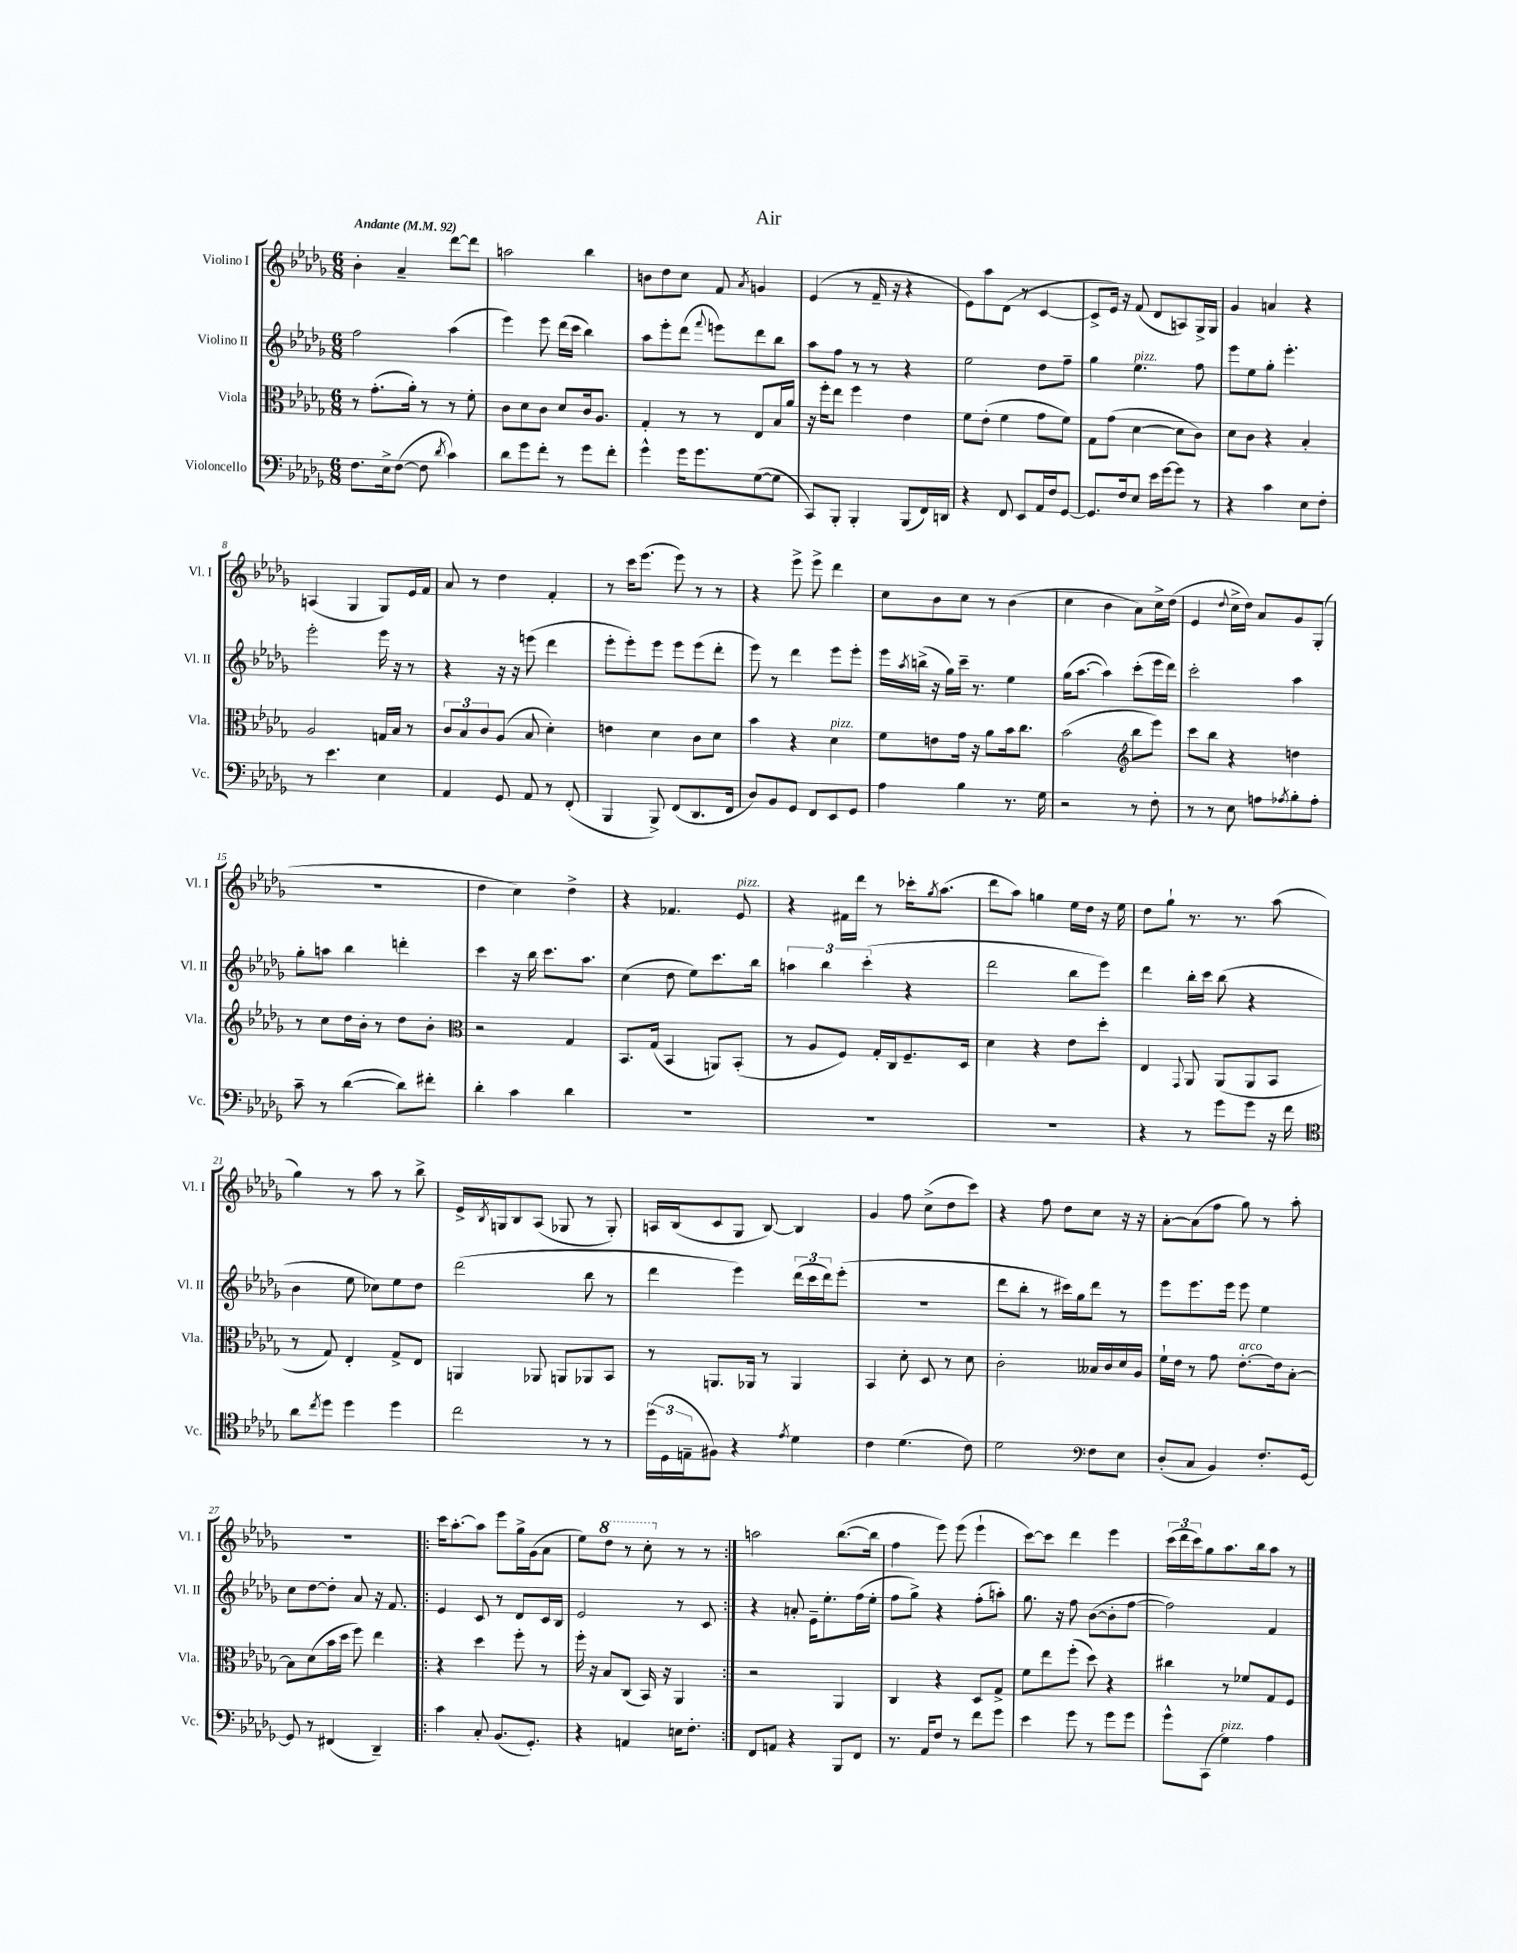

**kern	**kern	**kern	**kern
*part4	*part3	*part2	*part1
*staff4	*staff3	*staff2	*staff1
*I"Violoncello	*I"Viola	*I"Violino II	*I"Violino I
*I'Vc.	*I'Vla.	*I'Vl. II	*I'Vl. I
*clefF4	*clefC3	*clefG2	*clefG2
*k[b-e-a-d-g-]	*k[b-e-a-d-g-]	*k[b-e-a-d-g-]	*k[b-e-a-d-g-]
*M6/8	*M6/8	*M6/8	*M6/8
*MM92	*MM92	*MM92	*MM92
=1	=1	=1	=1
!	!	!	!LO:TX:a:B:t=Andante
8.F\L	8r	2ff\	4b-'\
.	(8.g-'\L	.	.
16E-^\k	.	.	.
([8F\J	.	.	4a-~/
.	16a-'\Jk)	.	.
8F\]	8r	.	.
8qd-/	.	.	.
4c\)	8r	(4aa-\	[8ddd-\L
.	8f'\	.	8ddd-\J]
=2	=2	=2	=2
8d-\L	8c\L	4eee-\)	2aan\
8g-\	8d-\	.	.
8f'\J	8c\J	8eee-\	.
8r	8d-/L	(16ddd-\LL	.
.	.	16ccc\JJ	.
8g-\L	16c/k	4bb-\)	4bb-\
.	8.A-/J	.	.
8f'\J	.	.	.
=3	=3	=3	=3
4g-^^\	4G-'/	8aa-\L	8bn\L
.	.	8eee-'\	8dd-\
16g-\KL	8r	(8ddd-\J	8cc\J
8.g-\	.	.	.
.	.	8qqfff/	.
.	8r	8eeen\L)	8f/
.	.	.	8qa-/
([8G-\	8E-/L	8ddd-\	4gn/
8G-\J]	16B-/L	8bb-\J	.
.	16a-/JJ	.	.
=4	=4	=4	=4
8CC/L)	16r	8aa-\L	(4e-/
.	16ff'\KL	.	.
8BBB-'/J	8ee-\J	8ff\J	.
4BBB-'/	4ff\	8r	8r
.	.	8r	16f~/
.	.	.	16r
(8BBB-/L	4e-\	4r	4r
16FF/L)	.	.	.
16DDn/JJ	.	.	.
=5	=5	=5	=5
4r	8f\L	2ee-\	8e-\L)
.	(8e-'\J	.	8aa-\
8FF/	4f\	.	(8d-\J
8EE-/L	.	.	8r
16AA-/L	8g-\L	8dd-\L	[4c/
16F/J	.	.	.
[8GG-/J	8f\J)	8ff~\J	.
=6	=6	=6	=6
8.GG-/L]	8G-\L	4gg-\	8c^/L]
.	(8g-\J	.	16e-/Jk)
16F/k	.	.	16r
!	!	!LO:TX:a:i:t=pizz.	!
8E-/J	[4d-\	4.ee-\	(8f/
16e-\LL	.	.	8d-/L
[16g-\J	.	.	.
8g-\J]	8d-\L]	.	8An/)
8r	8c\J)	8ff\	16G-^/L
.	.	.	16G-/JJ
=7	=7	=7	=7
4r	8d-\L	8eee-\L	4g-/
.	8c\J	8ee-\	.
4c\	4r	8gg-'\J	4an/
.	.	4.eee-'\	.
8E-\L	4B-'/	.	4r
8F'\J	.	.	.
!!LO:LB:g=z
=8	=8	=8	=8
8r	2A-/	2eee-'\	(4An/
4.e-\	.	.	.
.	.	.	4G-/
4E-\	16Gn/LL	16eee-\	8G-/L)
.	16B-/JJ	16r	.
.	8r	8r	16e-/L
.	.	.	16f/JJ
=9	=9	=9	=9
4AA-/	12c/L	4r	8a-/
.	12B-/	.	.
.	.	.	8r
.	12c/	.	.
8GG-/	(8A-/J	16r	4dd-\
.	.	16r	.
8AA-/	8B-/	(8eeen\	.
8r	4d-'\)	4ddd-\	4f'/
(8FF'/	.	.	.
=10	=10	=10	=10
4BBB-/	4en\	8eee-'\L	8r
.	.	8eee-'\)	16ccc\KL
.	.	.	(8.eee-\J
8BBB-^/)	4d-\	8eee-\J	.
(8FF/L	.	8eee-\L	8eee-\)
8.DD-/	8c\L	(8eee-\	8r
.	8d-\J	8ddd-'\J	8r
16FF/Jk	.	.	.
=11	=11	=11	=11
8D-/L)	4b-\	8eee-\)	4r
8BB-/	.	8r	.
8GG-/J	4r	4ddd-\	8eee-^\
8FF/L	.	.	8eee-^\
!	!LO:TX:a:i:t=pizz.	!	!
8EE-/	4d-\	8eee-\L	4ddd-\
8GG-/J	.	8eee-'\J	.
=12	=12	=12	=12
4A-\	8f\L	16eee-\LL	8cc\L
.	.	8qaa-/	.
.	.	(16bbn^\JJ	.
.	8en\	16r	8b-\
.	.	16gg-\LL)	.
4B-\	16g-\Jk	16ccc~\JJ	8cc\J
.	16r	8.r	.
.	8a-\L	.	8r
8.r	16b-\k	4ee-\	(4b-\
.	8.cc\J	.	.
16G-\	.	.	.
=13	=13	=13	=13
2r	(2b-\	(16gg-\KL	4cc\
.	.	[8.aa-\J	.
.	.	4aa-\])	4b-\
*	*clefG2	*	*
8r	8bb-\L	(8ccc'\L	8a-\L)
8F'\	8eee-\J)	16eee-\L	16cc^\L
.	.	16ddd-\JJ)	(16dd-\JJ
=14	=14	=14	=14
8r	8ccc\L	2ccc'\	4e-/
8r	8bb-\J	.	.
.	.	.	8qqdd-/
8E-\	4r	.	16cc^\LL
.	.	.	16dd-\JJ)
8An\L	.	.	8a-/L
8qA-X/	.	.	.
8B-'\	4ddn\	4aa-\	8g-/
8A-'\J	.	.	(8G-'/J
!!LO:LB:g=z
=15	=15	=15	=15
8c~\	8r	8gg-'\L	2.r
8r	8cc\L	8aan\J	.
([4d-\	16dd-\L	4bb-\	.
.	16b-'\JJ	.	.
.	8r	.	.
8d-\L])	8dd-\L	4dddn'\	.
8f#X'\J	8b-'\J	.	.
=16	=16	=16	=16
*	*clefC3	*	*
4d-'\	2r	4ccc\	4dd-\
4c\	.	16r	4cc\)
.	.	16bb-\	.
.	.	8.ccc\L	.
4d-\	4G-/	.	4dd-^\
.	.	8.aa-\J	.
=17	=17	=17	=17
2.r	8.BB-/L	(4cc\	4r
.	(16G-/Jk	.	.
.	4BB-/	8dd-\	4.f-X/
.	.	8ee-\L)	.
.	8AAn/L)	8.ccc\	.
!	!	!	!LO:TX:a:i:t=pizz.
.	(8BB-'/J	.	8e-/
.	.	16bb-\Jk	.
=18	=18	=18	=18
2.r	8r	6aan\	4r
.	8A-/L	.	.
.	.	6bb-\	.
.	8F/J)	.	16f#X\LL
.	.	.	16ddd-\JJ
.	.	(6ccc'\	.
.	16G-'/LL	.	8r
.	16C/J	.	.
.	8.F~/	4r	16ccc-X'\KL
.	.	.	8qgg-/
.	.	.	(8.aa-\J
.	16D-/Jk	.	.
=19	=19	=19	=19
2.r	4d-\	2ddd-\	8ddd-\L
.	.	.	8aa-\J)
.	4r	.	4ggn\
.	8e-\L	8bb-\L	16ee-\LL
.	.	.	16dd-\JJ
.	8dd-'\J	8eee-\J)	16r
.	.	.	16ee-\
=20	=20	=20	=20
4r	4E-/	4ddd-\	8dd-\L
.	.	.	8gg-`\J
.	8qqGG-/	.	.
8r	8AA-/	16bb-'\LL	8.r
.	.	16ccc\JJ	.
8g-\L	(8AA-/L	(8bb-\	.
.	.	.	8.r
8g-\J	8AA-/	4r	.
16r	8BB-/J	.	(8aa-\
16f\	.	.	.
!!LO:LB:g=z
=21	=21	=21	=21
*clefC4	*	*	*
8a-\L	8r	4b-\	4gg-\)
8qcc/	.	.	.
8dd-\J	8G-/)	.	.
4dd-\	4E-'/	8ee-\	8r
.	.	8cc-X\L)	8aa-\
4dd-\	8G-^/L	8ee-\	8r
.	8E-/J	8dd-\J	8bb-^\
=22	=22	=22	=22
2cc\	4AAn/	(2ddd-\	16e-^/LL
.	.	.	8qB-/
.	.	.	16Gn/J
.	.	.	8B-/
.	8AA-X/	.	(8A-/J
.	8AAn/L	.	8G-X/
8r	8AA-X/	8bb-\	8r
8r	8BB-/J	8r	8G-'/)
=23	=23	=23	=23
(24dd-\LL	8r	4ddd-\	16An/LL
24D-\	.	.	.
.	.	.	(16B-/J
24En~\J	.	.	.
8F#X\J)	8.AAn/L	.	8c/
4r	.	4eee-\)	8G-/J
.	16AA-X/Jk	.	.
.	8r	.	[8B-/)
8qe-/	.	.	.
4d-\	4AA-/	(24ddd-\LL	4B-/]
.	.	24ccc\	.
.	.	24ddd-\J)	.
.	.	(8eee-'\J	.
=24	=24	=24	=24
4c\	4BB-/	2.r	4g-/
(4.d-\	8d-'\	.	8ff\
.	8D-/	.	(8cc^\L
.	8r	.	8dd-\
8c\)	8d-\	.	8ccc\J)
=25	=25	=25	=25
2d-\	2c'\	8ddd-\L	4r
.	.	8bb-'\J	.
.	.	8r	8ff\
.	.	16ccc#X\LL)	8dd-\L
.	.	16gg-\J	.
*clefF4	*	*	*
8F\L	16B--X/LL	8ddd-\J	8cc\J
.	16c/	.	.
8E-\J	16d-/	8r	16r
.	16A-/JJ	.	16r
=26	=26	=26	=26
(8D-'/L	16f`\LL	8eee-\L	[8a-'\L
.	16e-\JJ	.	.
8C/J	8r	8.eee-\	(8a-\]
4BB-/)	8g-\	.	8ff\J
.	.	16eee-\Jk	.
!	!LO:TX:a:i:t=arco	!	!
.	[8.e-'\L	8eee-\	8gg-\)
8.F'/L	.	4ee-\	8r
.	16e-\k]	.	.
.	[8B-'\J	.	8aa-'\
[16GG-/Jk	.	.	.
!!LO:LB:g=z
=27	=27	=27	=27
8GG-/]	8B-\L]	8cc\L	2.r
8r	(8d-\	[8dd-\	.
(4FF#X/	16b-\L	8dd-'\J]	.
.	16dd-\JJ	.	.
.	8ff\)	8a-/	.
4DD-~/)	4ee-\	16r	.
.	.	8.f/	.
=28!|:	=28!|:	=28!|:	=28!|:
4c\	4r	4e-/	16ccc\KL
.	.	.	[8.aa-'\
8C'/	4dd-\	8c/	8aa-\J]
(8.BB-/L	.	8r	8eee-\L
.	8ff'\	8d-/L	16gg-^\L
8.GG-'/J)	.	.	(16g-\J
.	8r	16c/L	8a-\J
.	.	16B-/JJ	.
=29	=29	=29	=29
4r	16ff'\	2e-/	8ee-\L)
.	16r	.	.
*	*	*	*8va
.	8B-/L	.	8ddd-\J
4AAn/	(8C/J	.	8r
.	16BB-/)	.	8ccc'\
.	16r	.	.
*	*	*	*X8va
16En\KL	4AA-/	8r	8r
8.F'\J	.	.	.
.	.	8c/	8r
=30:|!	=30:|!	=30:|!	=30:|!
8FF/L	2r	4r	2aan\
8AAn/J	.	.	.
4r	.	8an'/	.
.	.	16e-~\KL	.
.	.	8.ee-'\	.
8BBB-/L	4AA-/	.	([8.bb-\L
8FF/J	.	(16ff\L	.
.	.	16ee-'\JJ	16bb-\Jk]
=31	=31	=31	=31
8.r	4C/	8ff\L	4ff\
.	.	8gg-^\J)	.
16AA-/KL	.	.	.
8F/J	4r	4r	8eee-\)
8r	.	.	(8eee-\
8f\L	8D-/L	(8ff'\L	4eee-`\
8g-\J	8G-^/J	8aan'\J)	.
=32	=32	=32	=32
4e-\	8f\L	8.gg-\	[8ccc\L)
.	8ee-\	.	8ccc\J]
.	.	16r	.
8g-\	(8ff'\J	8ff\	4ddd-\
8r	8dd-\)	([8b-\L	.
8g-\L	4r	8b-'\]	4eee-\
8g-\J	.	[8ff\J	.
=33	=33	=33	=33
8g-^^\L	4cc#X\	2ff\])	(24ccc\LL
.	.	.	24ddd-\
.	.	.	24ccc\J)
(8CC\J	.	.	8gg-\
!LO:TX:a:i:t=pizz.	!	!	!
4G-\)	8r	.	8.aa-\
.	8f-X/L	.	.
.	.	.	16bb-\k
4A-\	8G-/	4f/	8aa-\J
.	8F/J	.	8r
==	==	==	==
*-	*-	*-	*-
